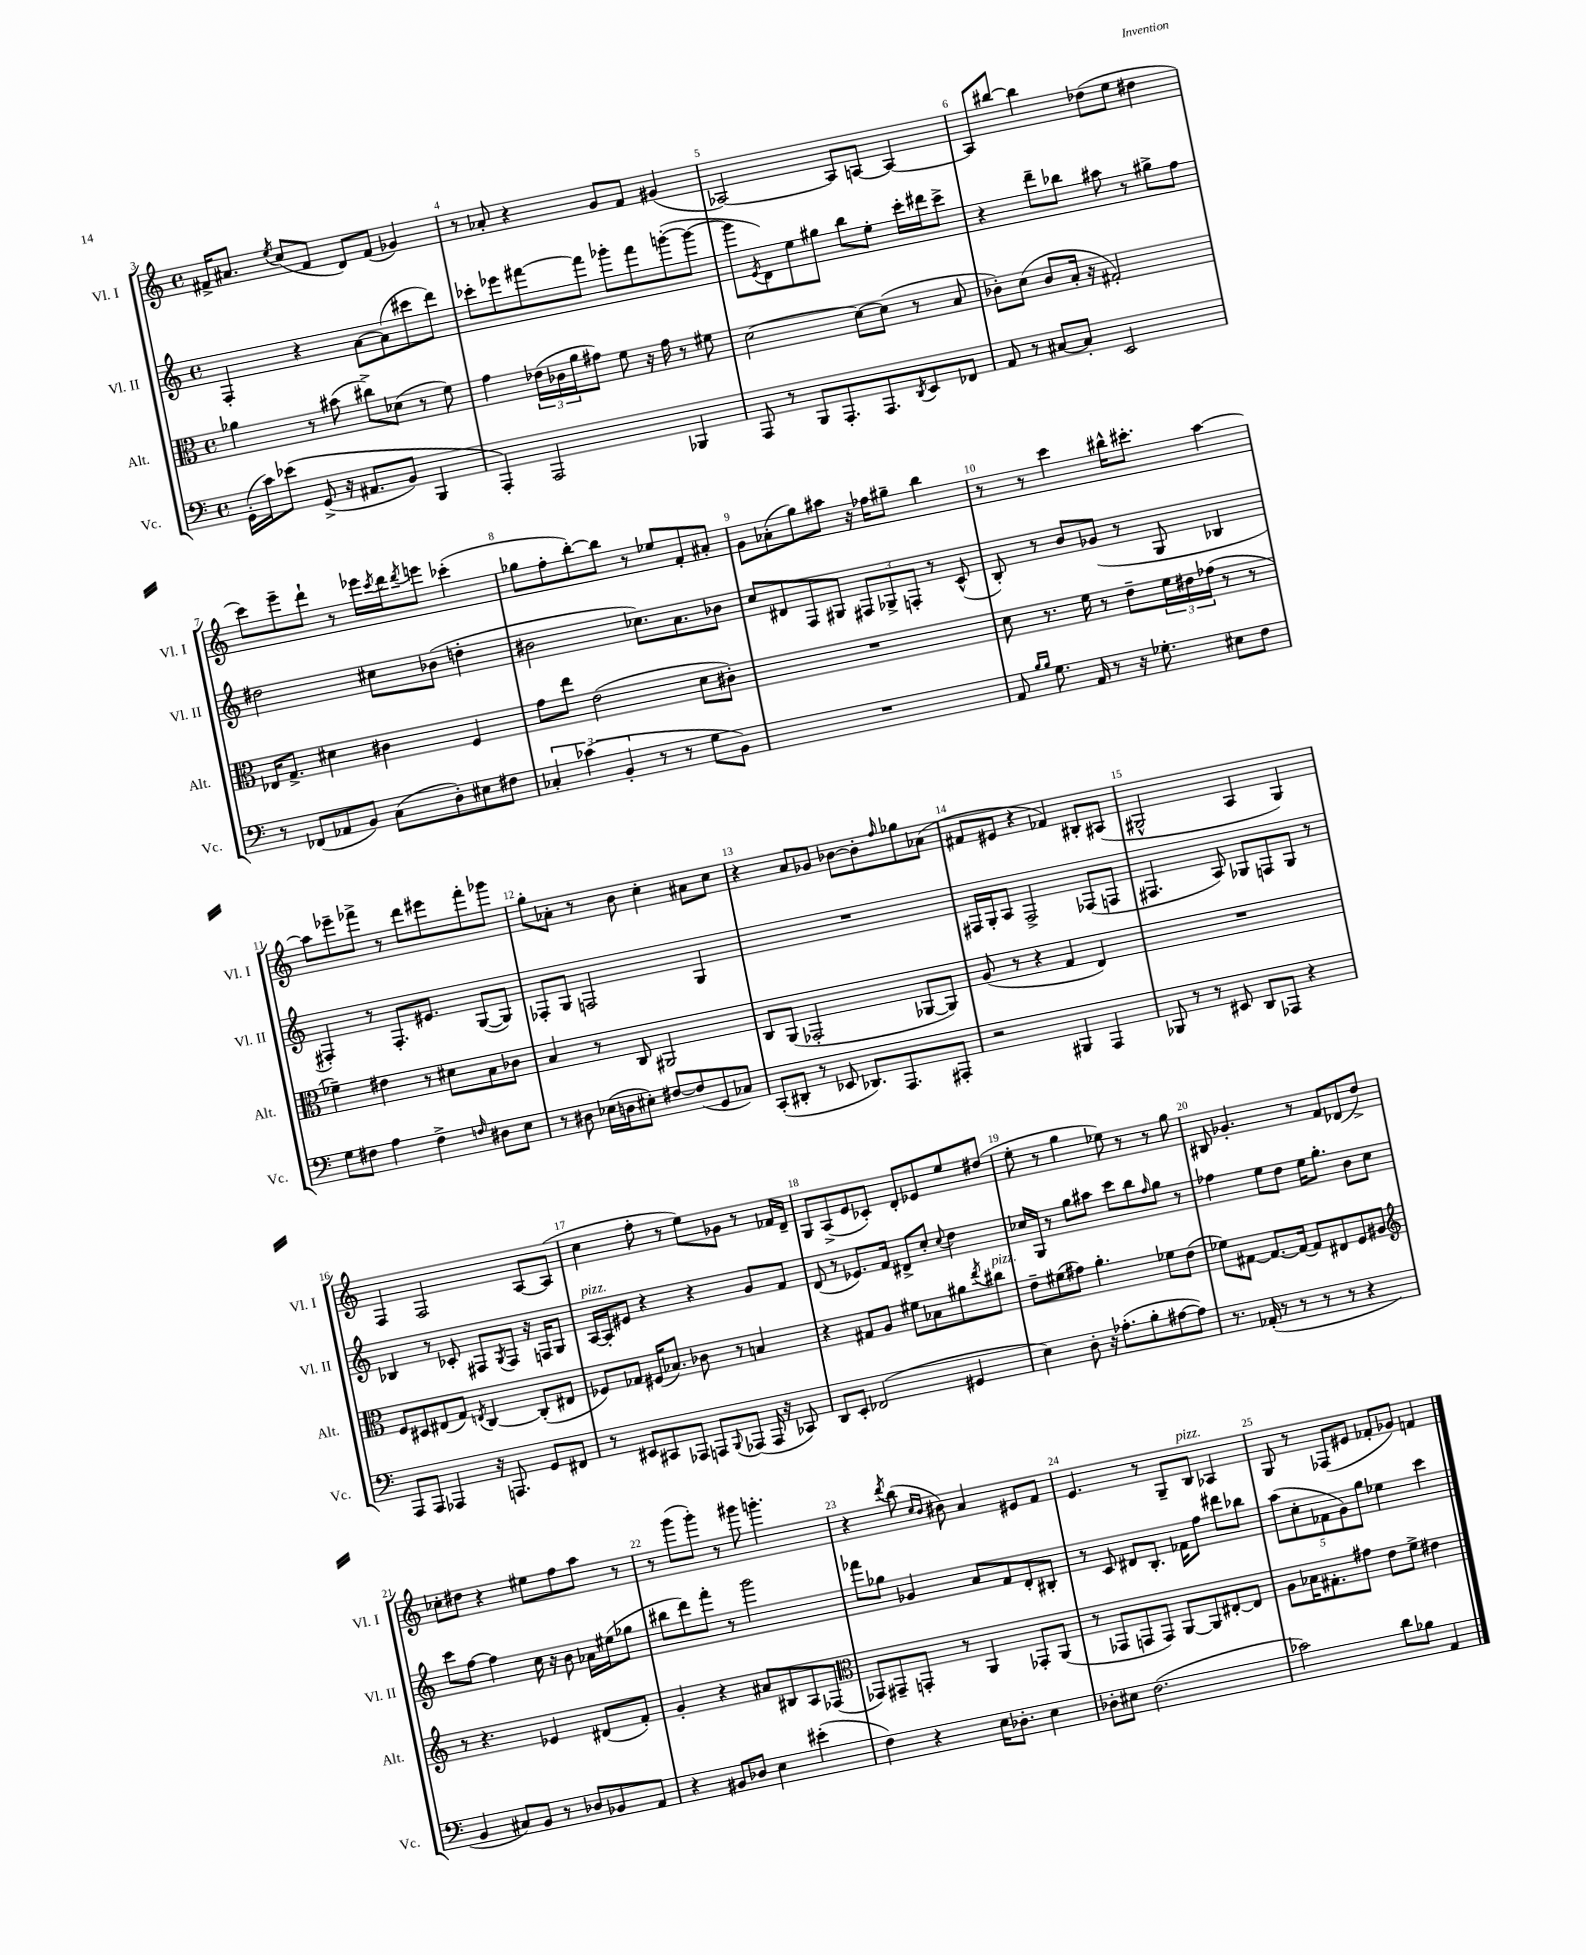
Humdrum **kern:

**kern	**kern	**kern	**kern
*staff4	*staff3	*staff2	*staff1
*clefF4	*clefC3	*clefG2	*clefG2
*k[]	*k[]	*k[]	*k[]
*M4/4	*M4/4	*M4/4	*M4/4
*met(c)	*met(c)	*met(c)	*met(c)
(16GG'\LL	4a-\	4F'/	16f#^/LK
16c\J)	.	.	8.a#/J
&(8e-\J	.	.	.
.	.	.	8qee/
(8GG^/	8r	4r	(8cc/L
16r	(8b#\	.	8f#/J
8.AA#/L	.	.	.
.	8cc#^\L)	[8a\L	8d/L)
8BB/J)	(8d-\J	(8a\]	(8f#/J
4BBB/	8r	8ccc#\	4g-/)
.	8f\)	8ddd\J)	.
=	=	=	=
4AAA'/&)	4g\	8ccc-'\L	8r
.	.	8eee-\	8a-'/
2AAA/	(24e-\LL	[8fff#\	4r
.	24c-\	.	.
.	24a\J	.	.
.	8g#\J)	8fff#\]J	.
.	8f\	8ggg-'\L	8g/L
.	16r	8fff#\	8f/J
.	16g#\	.	.
4BBB-/	8r	([8ggg'\	(4g#/
.	8f#\	8ggg\_J	.
=	=	=	=
8AAA/	[2d\	8ggg\]L	[2A-/)
.	.	8qe/	.
8r	.	8d\)	.
8BBB/L	.	8ee\	.
8.AAA'/	.	8gg#\J	.
.	8d\_L	8bb\L	8A-/]L
8.AAA/	.	.	.
.	(8d\]J	8ee'\J	[8A/J
8qDD/	.	.	.
8EE/	8r	16ccc'\LL	4A/_
.	.	16ddd#\J	.
8FF-/J	8B/	8ccc^\J	.
=	=	=	=
8AA/	8c-'\L)	4r	8A/]L
8r	(8d\J	.	[8bb#/J
[8C#/L	8c-/L	8ddd~\L	4bb#\]
8C#'/]J	16B'/Jk	8bb-\J	.
.	16r	.	.
2EE/	2G#'/)	8aa#\	(8dd-\L
.	.	8r	8ee\J
.	.	8gg#^\L	4dd#\
.	.	8ff\J	.
=	=	=	=
8r	16E-/LK	2dd#\	8ccc\L)
.	8.G^/J	.	.
(8FF-/L	.	.	8eee~\
8AA-/	4d#\	.	8ddd`\J
8BB/J)	.	.	8r
(8C\L	4c#\	8cc#\L	16eee-\LL
.	.	.	8qccc/
.	.	.	16ddd\J
.	.	.	8qddd/
8D'\)	.	(8b-\J	8eee\J
8E#\	4F/	4dd'\	(4ccc-'\
8F#\J	.	.	.
=	=	=	=
6C-'/	8g\L	2b#\	8gg-\L
.	8ee\J	.	8ff'\
(6c-\	.	.	.
.	(2e\	.	[8bb'\)
6BB'/	.	.	.
.	.	.	8bb\]J
8r	.	8.cc-\L)	8r
8r	.	.	8ee-/L
.	.	8.a\	.
8G\L	8d\L	.	8f'/
8BB\J)	8c#'\J)	8b-\J	8a#'/J
=	=	=	=
1r	1r	8cc/L	8g\L
.	.	8d#/	(8a-'\
.	.	8F/	8gg\)
.	.	8G#/J	8aa#\J
.	.	12F#/L	16r
.	.	.	16ff-\LK
.	.	12G-^/	.
.	.	.	8gg#~\J
.	.	12F'/J	.
.	.	8r	4bb\
.	.	(8c^^/	.
=	=	=	=
8AA/	8d\	8B'/)	8r
16qqB/LL	.	.	.
16qqB/JJ	.	.	.
8.G\	8.r	8r	8r
.	.	8b/L	4ccc\
16AA/	16f\	.	.
8r	8r	(8g-/J	.
16r	8e~\L	8r	16bb#^^\LK
8.G-'\	.	.	8.ccc#'\J
.	24f\L	8G/	.
.	24e#\	.	.
.	(24g-\JJ	.	.
8E#\L	8r	4B-/	[4aa\
8F\J	8r	.	.
=	=	=	=
8G\L	4f-~\)	4F#'/)	8aa\]L
8F#\J	.	.	8eee-~\
4A\	4e#\	8r	8fff-^\J
.	.	8.F#'/L	8r
4F#^\	8r	.	8ddd\L
.	.	8.e#/J	.
.	8d#\L	.	8eee#\
16qqF/	.	.	.
8D#\L	8B\	([8G/L	8fff-'\
8E\J	8c-\J	8G/]J)	8ggg-\J
=	=	=	=
8r	4B/	8F-'/L	8gg'\L
8D#\	.	8G/J	8a-'\J
(16E-\LL	8r	2F/	8r
16D\J	.	.	.
8E#'\J)	8C/	.	8b\
[8F#/L	2AA#/	.	4cc'\
(8F#/]	.	.	.
8GG/	.	4G/	8a#\L
8C-/J)	.	.	8cc\J
=	=	=	=
(8CC'/L	8C/L	1r	4r
8DD#'/J	(8AA/J	.	.
8r	2GG-'/	.	8a/L
8EE-/	.	.	8g-/J
8.DD-/L)	.	.	[8b-\L
.	.	.	8b-'\]
8.AAA/	.	.	.
.	.	.	16qqff/
.	[8AA-/L	.	8gg-\
8AAA#'/J	8AA-/]J)	.	(8a-\J
=	=	=	=
2r	(8A/	16F#/LL	8f#/L
.	.	16G'/J	.
.	8r	8A/J	8e#/J
.	4r	2F#^/	4r
4BBB#/	4G/	.	4f-/)
4AAA/	4E/)	(8F-/L	8B#'/L
.	.	8F/J	(8A#/J
=	=	=	=
8BBB-/	1r	4.F#/	2G#^^/
8r	.	.	.
8r	.	.	.
8EE#/	.	8A/)	.
8DD/L	.	8G-/L	4A/
8AAA-/J	.	8F/	.
4r	.	8G-/J	4G#/)
.	.	8r	.
=	=	=	=
8AAA/L	8F/L	4B-/	4F/
8AAA/J	8D#/	.	.
4AAA-/	(8E#/	8r	2F/
.	8G/J)	8c-'/	.
.	8qE/	.	.
16r	[4C/	8F#/L	.
8.AAA/	.	.	.
.	.	8qG/	.
.	.	8F#/J	.
8GG/L	(8C'/]L	16r	[8A/L
.	.	16F/LK	.
8FF#/J	8E#/J	8G/J	(8A/]J
=	=	=	=
8r	8F-/L)	[16A/LL	4cc\
.	.	16A'/]J	.
8EE#/L	8G-/J	8e#/J	.
8CC#/	(16F#/LK	4r	8ff'\
.	8.B-/J)	.	.
8AAA-/J	.	.	8r
8AAA/L	8c-\	4r	8ee\L)
8qqBBB/	.	.	.
(8AAA-/J	8r	.	8g-\J
16AAA-/	4B/	8g/L	8r
16r	.	.	.
8CC-/)	.	8f/J	16f-/LL
.	.	.	16d~/JJ
=	=	=	=
8DD/L	4r	(8d/	8G/L
8EE'/J	.	8r	(8A^/
(2FF-/	8G#/L	8.e-/L)	8e/
.	8A/J	.	8c-'/J)
.	.	16f/Jk	.
.	8f#\L	8d#^/L	8d'/L
.	8B-\	8cc'/J	8e-/
.	.	8qqcc/	.
4GG#/	8a#\	4dd\	8ee/
.	8qee/	.	.
.	8cc#\J	.	(8dd#/J
=	=	=	=
4E\)	8e~\L	16cc-/LL	8ee'\
.	.	16G/JJ	.
.	(8f#\	8r	8r
8D'\	8g#\J)	8gg\L	4gg\
16r	4.a'\	8aa#\J	.
(8.A-'\L	.	.	.
.	.	8ccc\L	8ee-\)
8B'\	.	8bb\	8r
.	.	16qqff/	.
[8A#\	8f-\L	8gg\J	8r
8A#\]J)	(8e\J	8r	8gg\
=	=	=	=
8.r	8f-\L)	4ff-\	8B#/
.	[8G#\J	.	4.g-'/
(16AA-'/	.	.	.
8r	8.G#/_L	8ee\L	.
8r	.	8dd\J	.
.	16G#/_Jk	.	.
8r	8G#/]L	16ee\LK	8r
.	.	8.gg'\J	.
8r	8E#/	.	8f/L
4r	8F/	8b\L	(8d-/
.	8A#/J	8cc\J	8dd^/J)
=	=	=	=
*	*clefG2	*	*
4BB/	8r	8ccc\L	8cc-'\L
.	4.r	[8ff\J	8dd#\J
8C#/L)	.	4ff\]	4r
8BB/J	.	.	.
8r	4e-/	16cc\	8ee#\L
.	.	16r	.
8D-/L	.	8b\	8ff\
8BB-/	(8d#/L	16a-\LL	8aa\J
.	.	(16ee#\J	.
8AA/J	8f'/J)	8gg-\J	8r
=	=	=	=
4r	4g'/	8bb#\L	8r
.	.	8ddd\)	(8ggg\L
8BB#/L	4r	8fff'\J	8ggg'\J)
8D-/J	.	8r	8r
4E\	8a#/L	2ggg\	8ggg#\
.	8B#/	.	4.ggg'\
(4e#'\	8A/	.	.
.	(8F-/J	.	.
=	=	=	=
*	*clefC3	*	*
4F\)	8GG-/L)	8fff-\L	4r
.	8GG#~/	8gg-\J	.
.	.	.	8qddd/
4r	8GG'/J	4g-/	(8bb\
.	.	.	16qqcc/LL
.	.	.	16qqb/JJ
.	8r	.	8b#\)
16E\LK	4AA/	8a/L	4a/
8.D-'\J	.	.	.
.	.	8f/	.
4E\	8GG-'/L	8d'/	8e#/L
.	(8AA/J	8B#'/J	8f/J
=	=	=	=
8D-'\L	8r	8r	4.e/
8E#\J	8GG-/L	8c/	.
(2.F\	8GG/	8d#/L	.
.	8GG/J)	8.B'/J	8r
.	[8AA/L	.	8G~/L
.	.	16f-\LK	.
.	8AA/]	8ff\J	8B/J
.	[8E#'/	8ddd#\L	4A-/
.	8E#/]J	8bb-\J	.
=	=	=	=
2c-\)	8A\L	(10aa\L	8G/
.	.	10cc'\	.
.	16B-\K	.	8r
.	8.G#'\	.	.
.	.	10f-\	.
.	.	.	(8F-/L
.	.	10g\)	.
.	8g#\J	.	8e#/J
.	.	10gg\J	.
8d\L	8e\L	4ee-\	8f-'/L
8B-\J	8f^\J	.	8g-/J)
4AA/	4e#\	4ccc\	4f/
==	==	==	==
*-	*-	*-	*-
